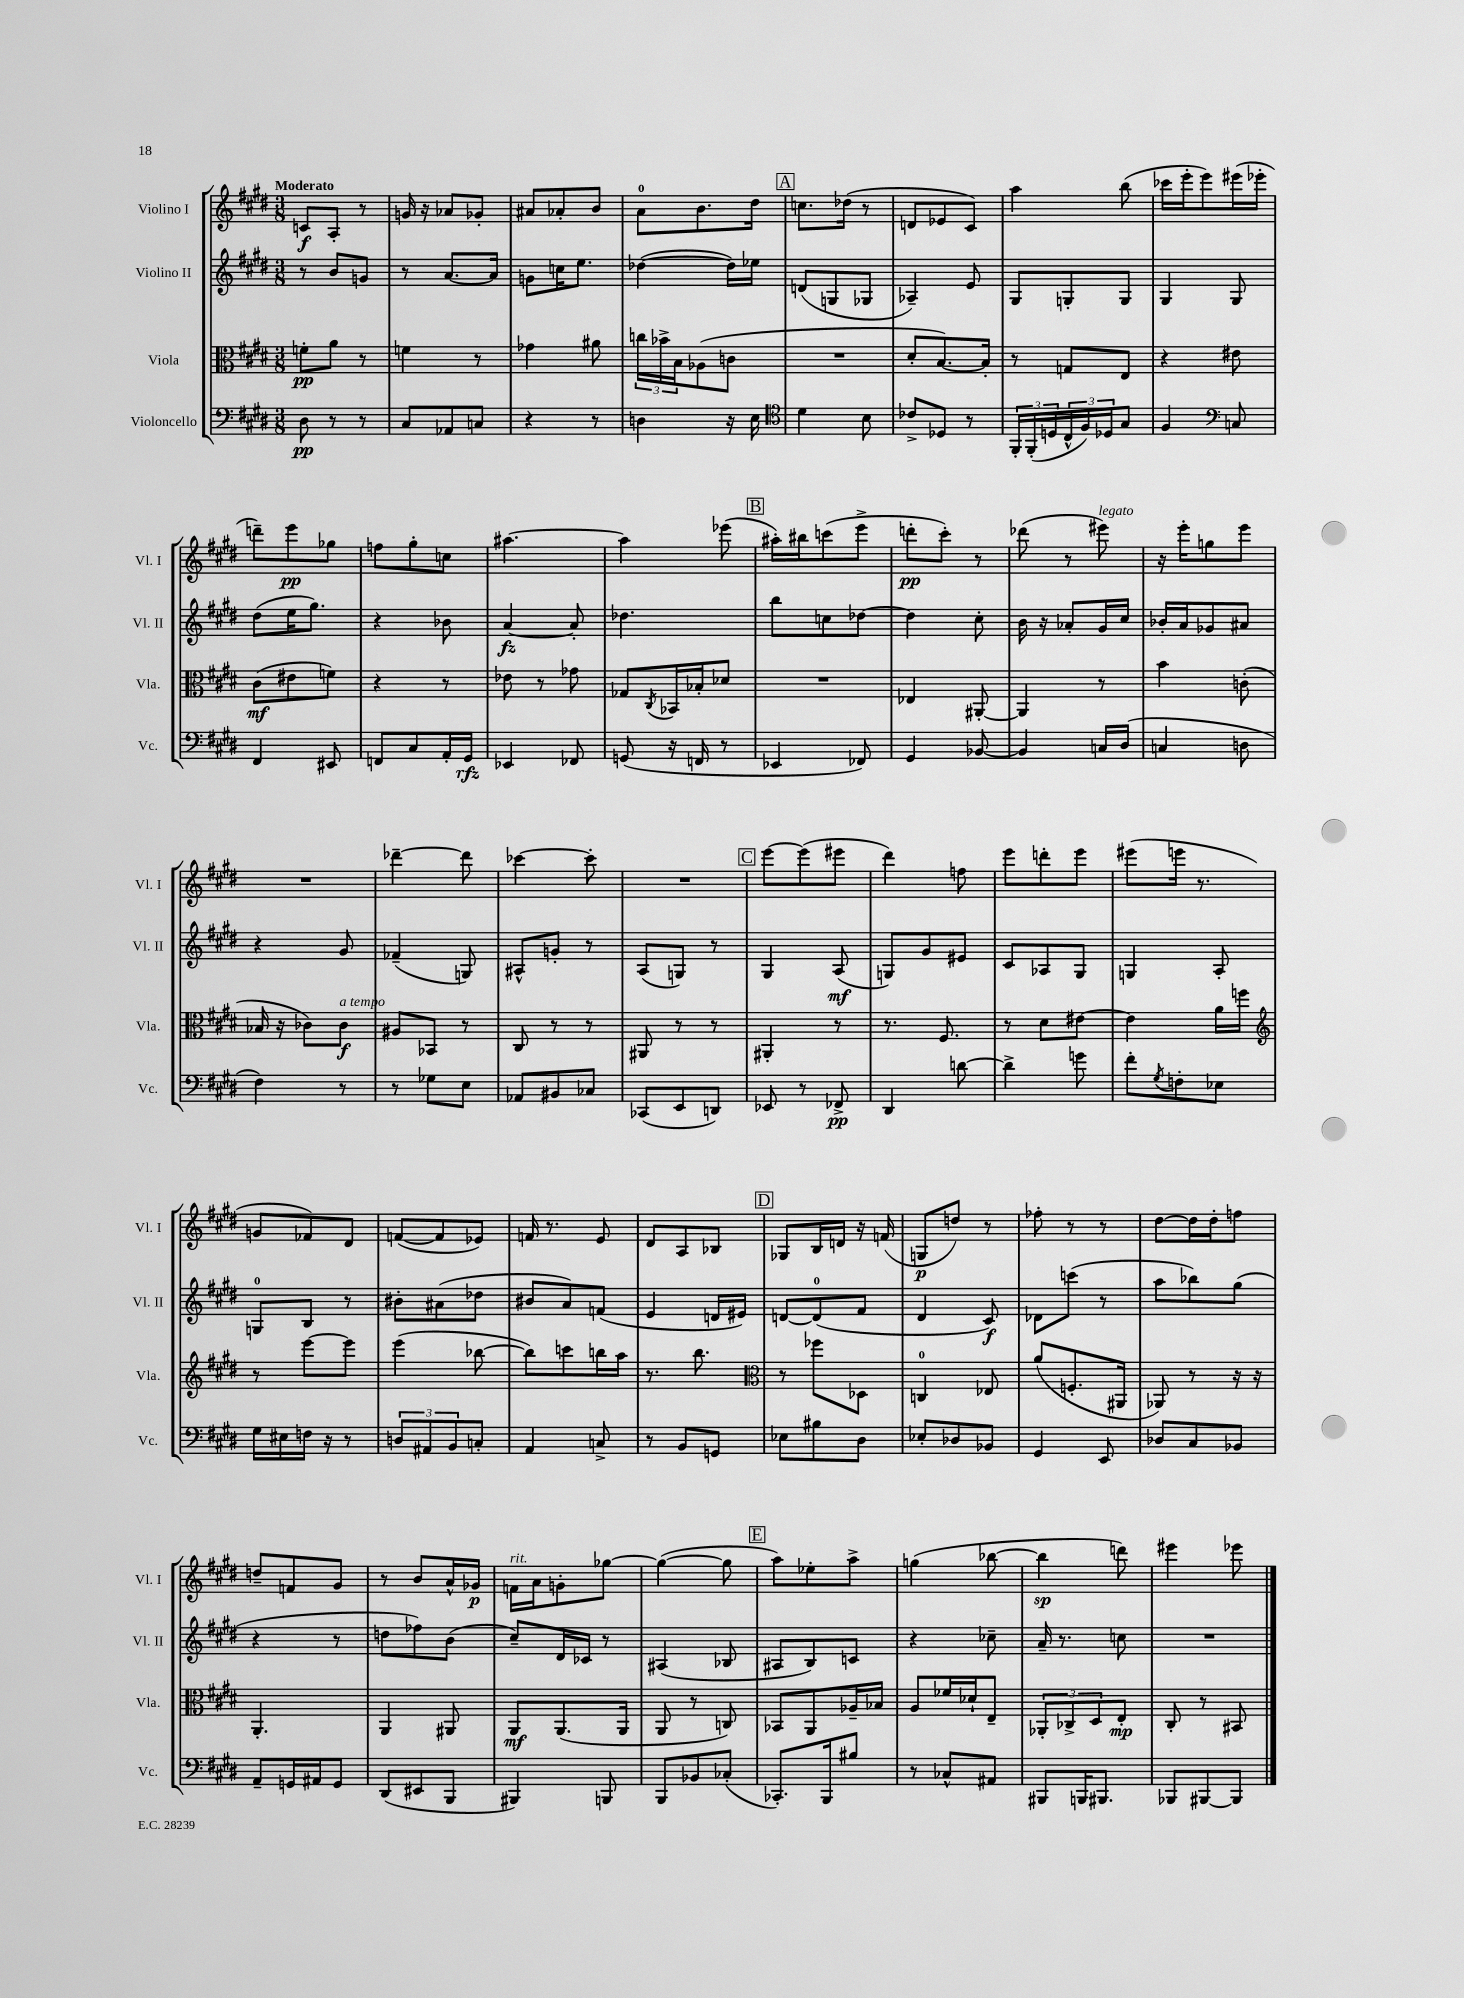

**kern	**dynam	**kern	**dynam	**kern	**dynam	**kern	**dynam
*part4	*part4	*part3	*part3	*part2	*part2	*part1	*part1
*staff4	*staff4	*staff3	*staff3	*staff2	*staff2	*staff1	*staff1
*I"Violoncello	*	*I"Viola	*	*I"Violino II	*	*I"Violino I	*
*I'Vc.	*	*I'Vla.	*	*I'Vl. II	*	*I'Vl. I	*
*clefF4	*	*clefC3	*	*clefG2	*	*clefG2	*
*k[f#c#g#d#]	*	*k[f#c#g#d#]	*	*k[f#c#g#d#]	*	*k[f#c#g#d#]	*
*M3/8	*	*M3/8	*	*M3/8	*	*M3/8	*
=1	=1	=1	=1	=1	=1	=1	=1
!	!	!	!	!	!	!LO:TX:a:B:t=Moderato	!
8D#\	pp	8fn'\L	pp	8r	.	8cn/L	f
8r	.	8a\J	.	8b/L	.	8A'/J	.
8r	.	8r	.	8gn/J	.	8r	.
=2	=2	=2	=2	=2	=2	=2	=2
8C#/L	.	4fn\	.	8r	.	16gn/	.
.	.	.	.	.	.	16r	.
8AA-X/	.	.	.	[8.a/L	.	8a-X/L	.
8Cn/J	.	8r	.	.	.	8g-X'/J	.
.	.	.	.	16a/Jk]	.	.	.
=3	=3	=3	=3	=3	=3	=3	=3
4r	.	4g-X\	.	8gn\L	.	8a#X/L	.
.	.	.	.	16ccn\K	.	8a-X'/	.
.	.	.	.	8.ee\J	.	.	.
8r	.	8a#X\	.	.	.	8b/J	.
=4	=4	=4	=4	=4	=4	=4	=4
4Dn\	.	24ccn\LL	.	([4dd-X\	.	8a\L	.
.	.	24b-X^\	.	.	.	.	.
.	.	24B\J	.	.	.	.	.
.	.	(8A-X\	.	.	.	8.b\	.
16r	.	8cn\J	.	16dd-\LL])	.	.	.
16E\	.	.	.	16ee-X\JJ	.	16dd#\Jk	.
!!LO:REH:place=s1:t=A
=5	=5	=5	=5	=5	=5	=5	=5
*clefC4	*	*	*	*	*	*	*
4d#\	.	4.r	.	(8dn/L	.	8.ccn\L	.
.	.	.	.	8Gn/	.	.	.
.	.	.	.	.	.	(16dd-X\Jk	.
8B\	.	.	.	8G-X/J	.	8r	.
=6	=6	=6	=6	=6	=6	=6	=6
8c-X^/L	.	8d#'/L	.	4A-X~/)	.	8dn/L	.
8D-X/J	.	[8.B/)	.	.	.	8e-X/	.
8r	.	.	.	8e/	.	8c#/J)	.
.	.	16B'/Jk]	.	.	.	.	.
=7	=7	=7	=7	=7	=7	=7	=7
24FF#'/LL	.	8r	.	8G#/L	.	4aa\	.
(24FF#'/	.	.	.	.	.	.	.
24Dn/	.	.	.	.	.	.	.
24C#^^/	.	8Gn/L	.	8Gn'/	.	.	.
24F#/)	.	.	.	.	.	.	.
24D-X/J	.	.	.	.	.	.	.
8G#/J	.	8E/J	.	8G/J	.	(8bb\	.
=8	=8	=8	=8	=8	=8	=8	=8
4F#/	.	4r	.	4G#/	.	16ccc-X\LL	.
.	.	.	.	.	.	16eee'\J	.
.	.	.	.	.	.	8eee\)	.
*clefF4	*	*	*	*	*	*	*
8Cn/	.	8e#X\	.	8G#/	.	(16eee#X\L	.
.	.	.	.	.	.	16eee-X'\JJ	.
!!LO:LB:g=z
=9	=9	=9	=9	=9	=9	=9	=9
4FF#/	.	(8c#\L	mf	(8dd#\L	.	8dddn~\L)	.
.	.	8e#X\	.	16ee\K	.	8eee\	pp
.	.	.	.	8.gg#\J)	.	.	.
8EE#X/	.	8fn\J)	.	.	.	8gg-X\J	.
=10	=10	=10	=10	=10	=10	=10	=10
8FFn/L	.	4r	.	4r	.	8ffn\L	.
8C#/	.	.	.	.	.	8gg#'\	.
16AA'/L	.	8r	.	8b-X\	.	8ccn\J	.
16GG#/JJ	rfz	.	.	.	.	.	.
=11	=11	=11	=11	=11	=11	=11	=11
4EE-X/	.	8e-X\	.	[4a/	fz	[4.aa#X\	.
.	.	8r	.	.	.	.	.
8FF-X/	.	8g-X\	.	8a'/]	.	.	.
=12	=12	=12	=12	=12	=12	=12	=12
(8GGn/	.	8G-X/L	.	4.dd-X\	.	4aa#\]	.
.	.	8qC#/	.	.	.	.	.
16r	.	16BB-X/L	.	.	.	.	.
16FFn/	.	16B-X'/J	.	.	.	.	.
8r	.	8d-X/J	.	.	.	(8eee-X\	.
!!LO:REH:place=s1:t=B
=13	=13	=13	=13	=13	=13	=13	=13
4EE-X/	.	4.r	.	8bb\L	.	16aa#X'\LL)	.
.	.	.	.	.	.	16bb#X\J	.
.	.	.	.	8ccn\	.	(8cccn\	.
8FF-X/)	.	.	.	[8dd-X\J	.	8eee^\J	.
=14	=14	=14	=14	=14	=14	=14	=14
4GG#/	.	4E-X/	.	4dd-\]	.	8dddn'\L	pp
.	.	.	.	.	.	8ccc#'\J)	.
[8BB-X/	.	[8AA#X'/	.	8cc#'\	.	8r	.
=15	=15	=15	=15	=15	=15	=15	=15
4BB-/]	.	4AA#/]	.	16b\	.	(8ddd-X\	.
.	.	.	.	16r	.	.	.
.	.	.	.	8a-X'/L	.	8r	.
!	!	!	!	!	!	!LO:TX:a:i:t=legato	!
16Cn/LL	.	8r	.	16g#/L	.	8eee#X\)	.
(16D#/JJ	.	.	.	16cc#/JJ	.	.	.
=16	=16	=16	=16	=16	=16	=16	=16
4Cn/	.	4b\	.	16b-X'/LL	.	16r	.
.	.	.	.	16a/J	.	16eee'\KL	.
.	.	.	.	8g-X/	.	8ggn\	.
8Dn\	.	(8cn'\	.	8a#X/J	.	8eee\J	.
!!LO:LB:g=z
=17	=17	=17	=17	=17	=17	=17	=17
4F#\)	.	16B-X/	.	4r	.	4.r	.
.	.	16r	.	.	.	.	.
.	.	8c-X\L)	.	.	.	.	.
!	!	!LO:TX:a:i:t=a tempo	!	!	!	!	!
8r	.	8c-\J	f	8g#/	.	.	.
=18	=18	=18	=18	=18	=18	=18	=18
8r	.	8A#X/L	.	(4f-X~/	.	[4ddd-X~\	.
8G-X\L	.	8BB-X/J	.	.	.	.	.
8E\J	.	8r	.	8Gn/)	.	8ddd-\]	.
=19	=19	=19	=19	=19	=19	=19	=19
8AA-X/L	.	8C#/	.	8A#X^^/L	.	[4ccc-X\	.
8BB#X/	.	8r	.	8gn'/J	.	.	.
8C-X/J	.	8r	.	8r	.	8ccc-'\]	.
=20	=20	=20	=20	=20	=20	=20	=20
(8CC-X/L	.	8AA#X/	.	(8A/L	.	4.r	.
8EE/	.	8r	.	8Gn/J)	.	.	.
8DDn/J)	.	8r	.	8r	.	.	.
!!LO:REH:place=s1:t=C
=21	=21	=21	=21	=21	=21	=21	=21
8EE-X/	.	4AA#X'/	.	4G#/	.	[8eee\L	.
8r	.	.	.	.	.	(8eee\]	.
8FF-X^/	pp	8r	.	(8A/	mf	8eee#X\J	.
=22	=22	=22	=22	=22	=22	=22	=22
4DD#/	.	8.r	.	8Gn/L)	.	4ddd#\)	.
.	.	.	.	8g#/	.	.	.
.	.	8.F#/	.	.	.	.	.
[8dn\	.	.	.	8e#X/J	.	8ffn\	.
=23	=23	=23	=23	=23	=23	=23	=23
4d^\]	.	8r	.	8c#/L	.	8eee\L	.
.	.	8d#\L	.	8A-X/	.	8dddn'\	.
8gn\	.	[8e#X\J	.	8G#/J	.	8eee\J	.
=24	=24	=24	=24	=24	=24	=24	=24
8f#'\L	.	4e#\]	.	4Gn/	.	(8eee#X\L	.
8qG#/	.	.	.	.	.	.	.
8Fn'\	.	.	.	.	.	16eeen\Jk	.
.	.	.	.	.	.	8.r	.
8E-X\J	.	16a\LL	.	8A'/	.	.	.
.	.	16ffn\JJ	.	.	.	.	.
!!LO:LB:g=z
=25	=25	=25	=25	=25	=25	=25	=25
*	*	*clefG2	*	*	*	*	*
16G#\LL	.	8r	.	8Gn/L	.	8gn/L	.
16E#X\	.	.	.	.	.	.	.
16Fn\JJ	.	[8eee\L	.	8B/J	.	8f-X/)	.
16r	.	.	.	.	.	.	.
8r	.	8eee\J]	.	8r	.	8d#/J	.
=26	=26	=26	=26	=26	=26	=26	=26
12Dn/L	.	(4eee\	.	8b#X'\L	.	([8fn/L	.
12AA#X/	.	.	.	.	.	.	.
.	.	.	.	(8a#X\	.	8f/]	.
12BB/	.	.	.	.	.	.	.
8Cn'/J	.	[8bb-X\	.	8dd-X\J	.	8e-X/J)	.
=27	=27	=27	=27	=27	=27	=27	=27
4AA/	.	8bb-\L])	.	8b#X/L	.	16fn/	.
.	.	.	.	.	.	8.r	.
.	.	8cccn\	.	8a/)	.	.	.
8Cn^/	.	16bbn\L	.	(8fn/J	.	8e/	.
.	.	16aa\JJ	.	.	.	.	.
=28	=28	=28	=28	=28	=28	=28	=28
8r	.	8.r	.	4e/	.	8d#/L	.
8BB/L	.	.	.	.	.	8A/	.
.	.	8.bb\	.	.	.	.	.
8GGn/J	.	.	.	16dn/LL	.	8B-X/J	.
.	.	.	.	16e#X/JJ)	.	.	.
!!LO:REH:place=s1:t=D
=29	=29	=29	=29	=29	=29	=29	=29
*	*	*clefC3	*	*	*	*	*
8E-X\L	.	8r	.	[8dn/L	.	8G-X/L	.
8B#X\	.	8ff-X\L	.	(8d/]	.	16B/L	.
.	.	.	.	.	.	16dn/JJ	.
8D#\J	.	8D-X\J	.	8f#/J	.	16r	.
.	.	.	.	.	.	(16fn/	.
=30	=30	=30	=30	=30	=30	=30	=30
8E-X'/L	.	4Cn/	.	4d#/	.	8Gn/L	p
8D-X/	.	.	.	.	.	8ddn/J)	.
8BB-X/J	.	8E-X/	.	8c#/)	f	8r	.
=31	=31	=31	=31	=31	=31	=31	=31
4GG#/	.	(8a/L	.	8d-X\L	.	8ff-X'\	.
.	.	8.Fn'/	.	(8cccn\J	.	8r	.
8EE/	.	.	.	8r	.	8r	.
.	.	16AA#X/Jk	.	.	.	.	.
=32	=32	=32	=32	=32	=32	=32	=32
8D-X/L	.	8AA-X/)	.	8aa\L	.	[8dd#\L	.
8C#/	.	8r	.	8bb-X\)	.	16dd#\L]	.
.	.	.	.	.	.	16dd#'\J	.
8BB-X/J	.	16r	.	(8gg#\J	.	8ffn\J	.
.	.	16r	.	.	.	.	.
!!LO:LB:g=z
=33	=33	=33	=33	=33	=33	=33	=33
8AA~/L	.	4.AA'/	.	4r	.	8ddn~/L	.
16GGn/L	.	.	.	.	.	8fn/	.
16AA#X/J	.	.	.	.	.	.	.
8GG/J	.	.	.	8r	.	8g#/J	.
=34	=34	=34	=34	=34	=34	=34	=34
(8DD#/L	.	4AA/	.	8ddn\L	.	8r	.
8EE#X/	.	.	.	8ff-X\)	.	8b/L	.
8BBB/J	.	8AA#X/	.	(8b\J	.	16a^^/L	.
.	.	.	.	.	.	16g-X/JJ	p
=35	=35	=35	=35	=35	=35	=35	=35
!	!	!	!	!	!	!LO:TX:a:i:t=rit.	!
4BBB#X/)	.	8AA/L	mf	8cc#~/L)	.	16fn\LL	.
.	.	.	.	.	.	16a\J	.
.	.	(8.AA/	.	16d#/L	.	8gn'\	.
.	.	.	.	16c-X/JJ	.	.	.
8BBBn/	.	.	.	8r	.	[8gg-X\J	.
.	.	16AA/Jk	.	.	.	.	.
=36	=36	=36	=36	=36	=36	=36	=36
8BBB/L	.	8AA/	.	(4A#X/	.	(4gg-\_	.
8BB-X/	.	8r	.	.	.	.	.
(8C-X'/J	.	8Cn/)	.	8B-X/	.	8gg-\]	.
!!LO:REH:place=s1:t=E
=37	=37	=37	=37	=37	=37	=37	=37
8.CC-X'/L)	.	8BB-X/L	.	8A#X/L	.	8aa\L)	.
.	.	8AA/	.	8B/)	.	8ee-X'\	.
16BBB/k	.	.	.	.	.	.	.
8B#X/J	.	16A-X~/L	.	8cn/J	.	8aa^\J	.
.	.	16B-X/JJ	.	.	.	.	.
=38	=38	=38	=38	=38	=38	=38	=38
8r	.	8A/L	.	4r	.	(4ggn\	.
8C-X^^/L	.	16f-X/L	.	.	.	.	.
.	.	16d-X`/J	.	.	.	.	.
8AA#X/J	.	8E~/J	.	8cc-X~\	.	[8bb-X\	.
=39	=39	=39	=39	=39	=39	=39	=39
8BBB#X/L	.	12AA-X'/L	.	16a~/	.	4bb-\]	sp
.	.	.	.	8.r	.	.	.
.	.	12C-X^/	.	.	.	.	.
16BBBn/K	.	.	.	.	.	.	.
.	.	12D#/	.	.	.	.	.
8.BBB#X/J	.	.	.	.	.	.	.
.	.	8E'/J	mp	8ccn\	.	8dddn\)	.
=40	=40	=40	=40	=40	=40	=40	=40
8BBB-X/L	.	8C#'/	.	4.r	.	4eee#X\	.
[8BBB#X/	.	8r	.	.	.	.	.
8BBB#/J]	.	8BB#X/	.	.	.	8eee-X\	.
==	==	==	==	==	==	==	==
*-	*-	*-	*-	*-	*-	*-	*-
